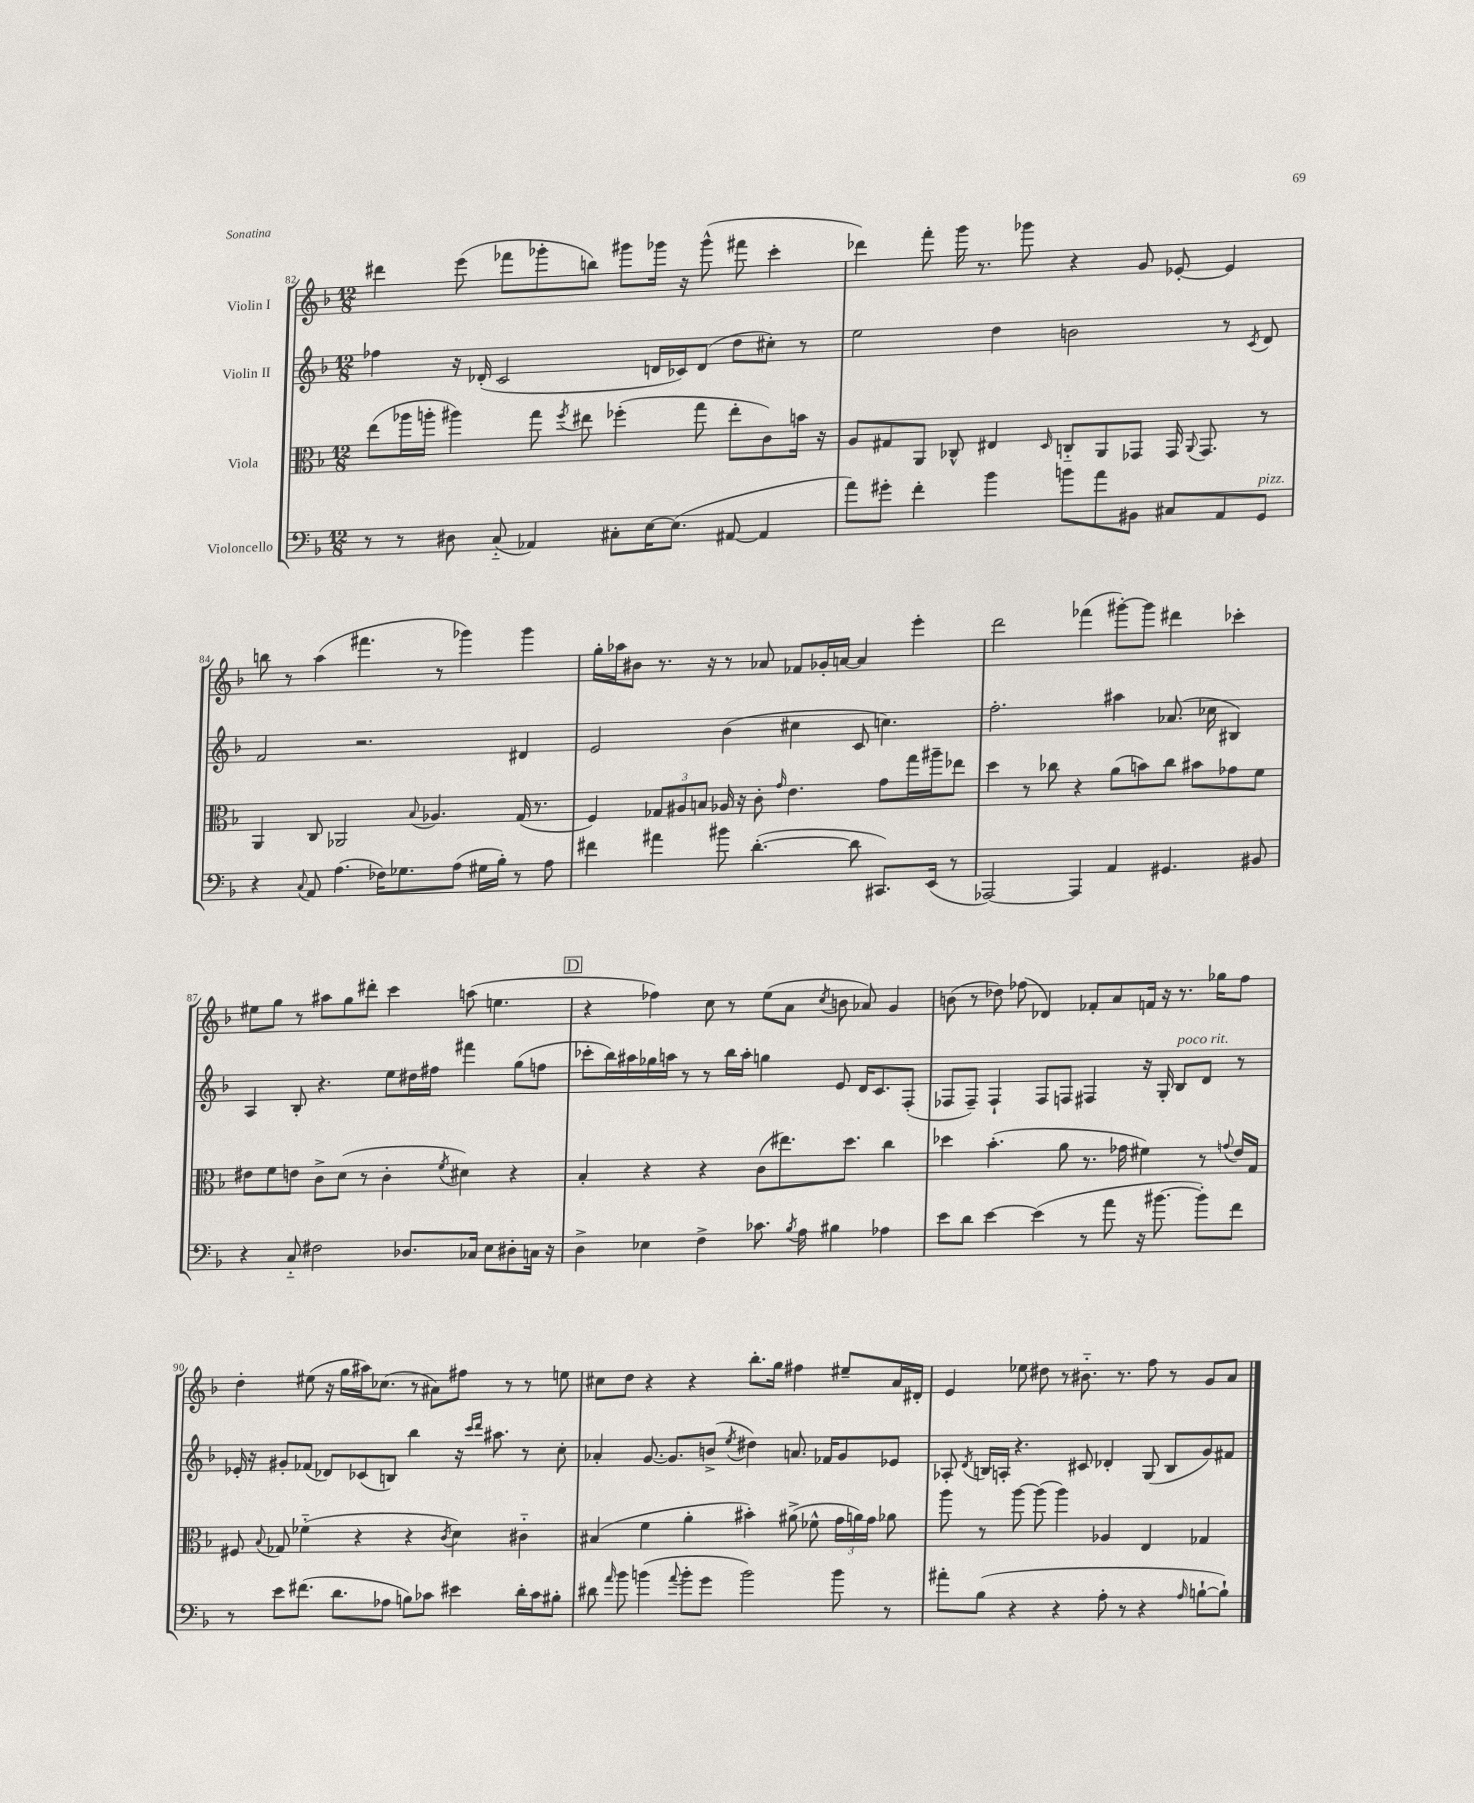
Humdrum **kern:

**kern	**kern	**kern	**kern
*part4	*part3	*part2	*part1
*staff4	*staff3	*staff2	*staff1
*I"Violoncello	*I"Viola	*I"Violin II	*I"Violin I
*clefF4	*clefC3	*clefG2	*clefG2
*k[b-]	*k[b-]	*k[b-]	*k[b-]
*M12/8	*M12/8	*M12/8	*M12/8
=82	=82	=82	=82
8r	(8ee\L	4ff-X\	4ddd#X\
8r	16aa-X\L	.	.
.	16aan'\JJ	.	.
8D#X\	4aa#X\)	16r	(8eee\
.	.	(16d-X'/	.
(8C/	.	2c/	8fff-X\L
4AA-X/)	8gg\	.	8ggg-X'\
.	8qff/	.	.
.	8ee#X\	.	8bbn\J)
8C#X'\L	(4ff-X'\	.	8ggg#X\L
[16E\K	.	16dn/LL	16ggg-X\Jk
(8.E\J]	.	16c-X/J)	16r
.	8gg\	(8d/J	(8ggg-^^\
[8AA#X/	8ee#'\L	8dd\L	8fff#X\
4AA#/]	8c\)	8cc#X'\J)	4ccc'\
.	16bn\Jk	8r	.
.	16r	.	.
=83	=83	=83	=83
8a\L)	8A/L	2ee\	4ddd-X\)
8g#X'\J	8G#X/	.	.
4f'\	8AA/J	.	8fff'\
.	8C-X^^/	.	16ggg\
.	.	.	8.r
4b-\	4E#X/	4dd\	.
.	.	.	8ggg-X\
.	16qqD/	.	.
8bn\L	8Cn/L	2bn\	4r
8a\	8AA/	.	.
8BB#X\J	8GG-X/J	.	8g/
8C#X/L	16GG-/	.	[8e-X'/
.	8qqAA/	.	.
.	8.GG-/	.	.
8AA/	.	8r	4e-/]
.	.	8qc/	.
!LO:TX:a:i:t=pizz.	!	!	!
8GG/J	8r	8d/	.
!!LO:LB:g=z
=84	=84	=84	=84
4r	4AA/	2f/	8bbn\
.	.	.	8r
8qqC/	.	.	.
8AA/	8C/	.	(4aa\
(4.A\	2AA-X/	.	.
.	.	2.r	4.fff#X\
16F-X\KL)	.	.	.
8.G-X\	.	.	.
.	8qqB-/	.	.
.	4.A-X/	.	8r
(8A\J	.	.	4ggg-X\)
16G#X\LL	.	.	.
16B-'\JJ)	.	.	.
8r	(16G/	4d#X/	4ggg-\
.	8.r	.	.
8A\	.	.	.
=85	=85	=85	=85
4f#X\	4F/)	2e/	16gg'\LL
.	.	.	16aa-X\J
.	.	.	8b#X\J
4a#X\	12G-X/L	.	8.r
.	12A#X/	.	.
.	12Bn/J	.	.
.	.	.	16r
8b#X\	16A-X/	(4b-\	8r
.	16r	.	.
([4.d'\	8c'\	.	8a-X/
.	16qqg/	.	.
.	4.e\	4cc#X\	8f-X/L
.	.	.	16g-X'/L
.	.	.	[16an/JJ
8d\]	.	8c/	4a/]
8.CC#X/L)	8g\L	4.ccn\)	.
.	16gg\L	.	4eee'\
(16EE/Jk	16aa#X~\J	.	.
8r	8ee-X\J	.	.
=86	=86	=86	=86
[2AAA-X/)	4dd\	2.ff'\	2ddd\
.	8r	.	.
.	8cc-X\	.	.
4AAA-/]	4r	.	(4fff-X\
4AA/	(8a\L	4aa#X\	[8ggg#X'\L)
.	8bn\)	.	8ggg#\J]
4.GG#X/	8cc-\J	(8.a-X/	4ddd#X\
.	8b#X\L	.	.
.	.	16cc-X\	.
.	8g-X\	4B#X/)	4ccc-X'\
8BB#X/	8f\J	.	.
!!LO:LB:g=z
=87	=87	=87	=87
4r	8e#X\L	4A/	8ee#X\L
.	8f\	.	8gg\J
8C/	8en\J	8B-'/	8r
2F#X\	8c^\L	4.r	8aa#X\L
.	(8d\J	.	8gg\
.	8r	.	8ddd#X'\J
.	4c'\	8ee\L	4ccc\
8.D-X/L	.	16dd#X\L	.
.	.	16ff#X\JJ	.
.	8qf/	.	.
.	4d#X\)	4fff#X\	(8aan\
16C-X/Jk	.	.	.
8E\L	.	.	4.een\
8D#X'\	4r	(8gg\L	.
16Cn\Jk	.	8ffn\J	.
16r	.	.	.
!!LO:REH:place=s1:t=D
=88	=88	=88	=88
4D^\	4B-'/	8ccc-X'\L	4r
.	.	16bb-\L)	.
.	.	16aa#X\	.
4E-X\	4r	16gg-X\	4ff-X\)
.	.	16aan\JJ	.
.	.	8r	.
4F^\	4r	8r	8cc\
.	.	16bb-\LL	8r
.	.	16aa'\JJ	.
8.c-X\	(8c\L	4ggn\	(8ee\L
.	8.ee#X\)	.	8a\J
8qB-/	.	.	.
16A\	.	.	.
.	.	.	8qcc/
4B#X\	.	8e/	8bn\
.	8.dd\J	.	.
.	.	16d/KL	8a-X/)
.	.	8.c/	.
4A-X\	4cc\	.	4g/
.	.	(8F'/J	.
=89	=89	=89	=89
8e\L	4dd-X\	8F-X/L	(8bn\
8d\J	.	8F-~/J)	8r
[4e\	(4.b-'\	4F-`/	8dd-X\)
.	.	.	(8ff-X\
(4e\]	.	8F-/L	4d-X/)
.	8a\	8Fn/J	.
8r	8.r	4F#X/	8f-X'/L
8a\	.	.	8a/
.	16g-X\	.	.
16r	4f#X\)	16r	16fn/Jk
[8.b#X\	.	16G'/	16r
!	!	!LO:TX:a:i:t=poco rit.	!
.	.	8B-/L	8.r
8b#'\L])	8r	8d/J	.
.	.	.	16gg-X\KL
.	8qqgn/	.	.
8f\J	16e/LL	8r	8ff-\J
.	16G/JJ	.	.
!!LO:LB:g=z
=90	=90	=90	=90
8r	8F#X/	16e-X'/	4dd'\
.	.	16r	.
.	8qqB-/	.	.
8e\L	8G-X/	8g#X'/L	.
(8.f#X\J	(4f-X\	(8f-X/J	(8ee#X\
.	.	8d-X/L)	16r
8.d\L	.	.	16gg\LL
.	4r	(8c-X/	16aa#X\J)
.	.	.	(8.cc-X\J
8A-X\J	.	8Bn/J)	.
8Bn\L)	4r	4bb-\	8r
8c-X\J	.	.	8a#X\L)
.	8qc/	.	.
4e#X\	4d\)	16r	8ff#X\J
.	.	16qqccc/LL	.
.	.	16qqddd/JJ	.
.	.	8.aa#X\	.
.	.	.	8r
16d'\LL	4c#X\	8r	8r
16c-\J	.	.	.
8B#X'\J	.	8cc'\	8een\
=91	=91	=91	=91
8d#X\	(4B#X/	4a-X'/	8cc#X\L
16qqa/	.	.	.
8b-\	.	.	8dd\J
(4bn\	4f\	[8.g/	4r
.	.	8.g/L]	.
8qqa/	.	.	.
8b'\L	4a'\	.	4r
8g\J	.	(8bn^/J	.
.	.	8qee/	.
2b\)	4b#X'\)	4dd#X\)	8.bb-'\L
.	.	.	16gg\Jk
.	(8a#X^\	8.an/	4ff#X\
.	8f-X^^\	.	.
.	.	16f-X/KL	.
8b\	24g\LL	8g/	8ee#X~/L
.	24an\)	.	.
.	24g\JJ	.	.
8r	8a-X\	8e-X/J	16a/L
.	.	.	16d#X'/JJ
=92	=92	=92	=92
8a#X'\L	8aa\	8A-X'/	4e/
.	.	8qd/	.
(8B-\J	8r	16Bn/LL	.
.	.	16An'/JJ	.
4r	[8aa\	4.r	8ee-X\
.	(8aa\]	.	8dd#X\
4r	4aa\)	.	8r
.	.	8c#X/	8.b#X\
8A'\	4A-X/	4d-X'/	.
.	.	.	8.r
8r	.	.	.
4r	4E/	(8G/	8ff\
.	.	8B/L	8r
16qqA/	.	.	.
[8Bn`\L	4G-X/	8g/)	8g/L
8B`\J])	.	8f#X/J	8a/J
==	==	==	==
*-	*-	*-	*-
